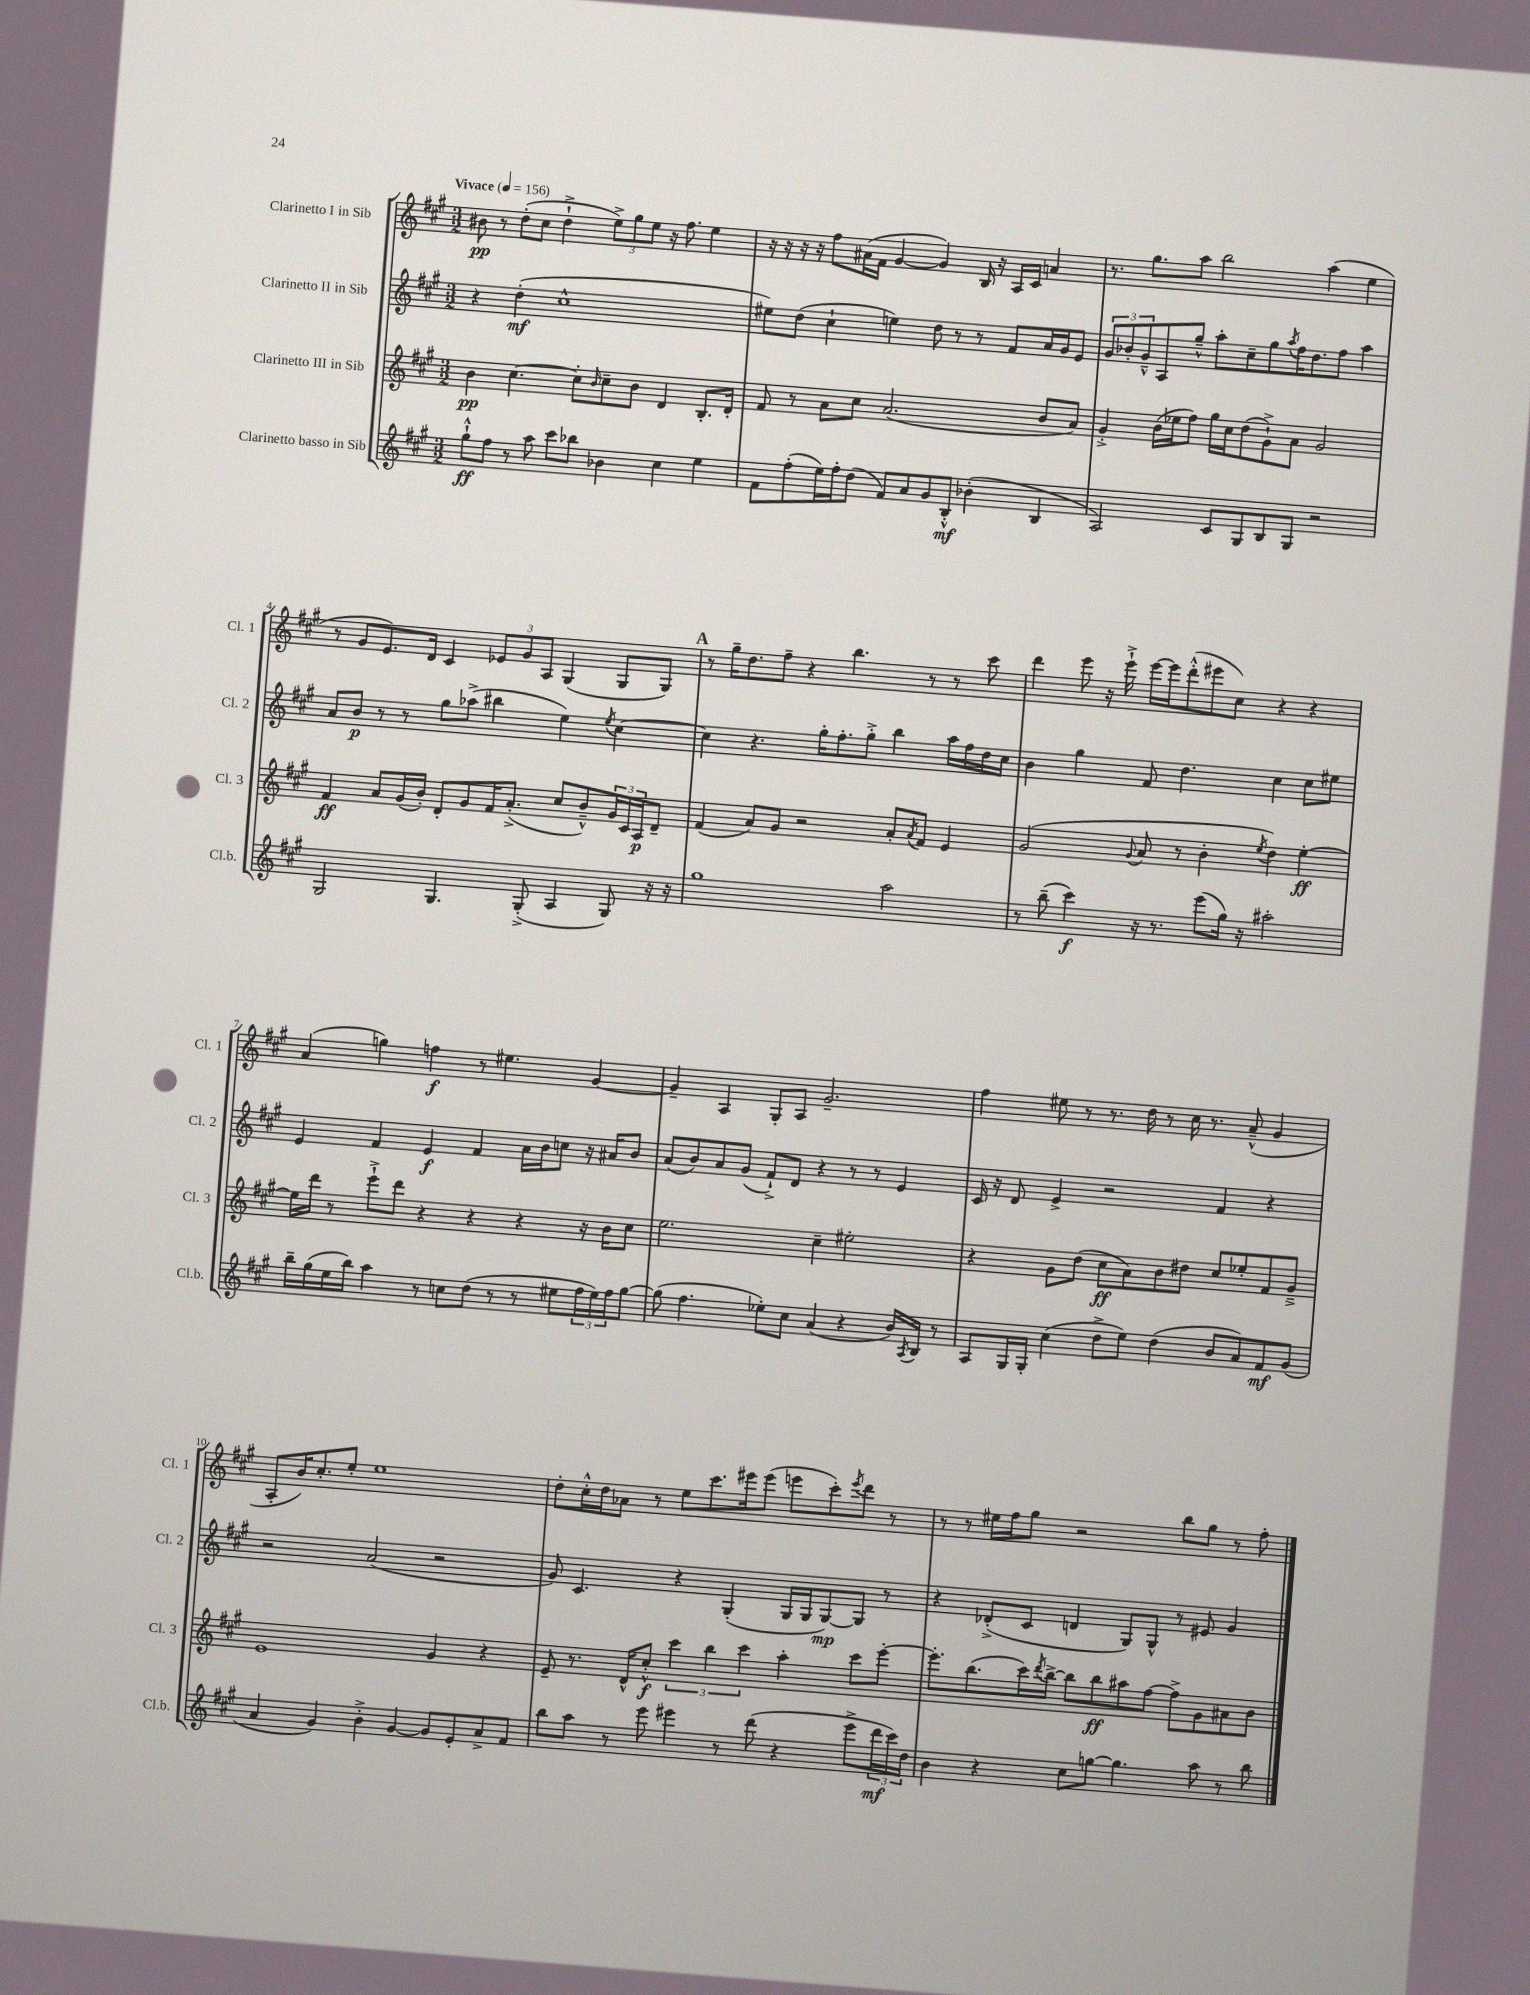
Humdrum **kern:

**kern	**kern	**kern	**kern
*staff4	*staff3	*staff2	*staff1
*clefG2	*clefG2	*clefG2	*clefG2
*k[f#c#g#]	*k[f#c#g#]	*k[f#c#g#]	*k[f#c#g#]
*M3/2	*M3/2	*M3/2	*M3/2
*MM156	*MM156	*MM156	*MM156
8gg#`^^	4b	4r	8b#
8ff#	.	.	8r
8r	[4.cc#	(4dd'	(8dd'
8aa	.	.	8cc#
8ccc#	.	1cc#^^	4dd`^
8bb-	8cc#']	.	.
.	16qqb	.	.
4b-	8cc#~	.	12ee^)
.	.	.	12gg#
.	8b	.	.
.	.	.	12ee
4cc#	4d	.	16r
.	.	.	8.ff#
4ee	8.B'	.	4ee
.	16d'	.	.
=	=	=	=
8f#	8f#	8ee#)	16r
.	.	.	16r
(8ff#'	8r	(8dd	16r
.	.	.	16r
16ee)	8a	4cc#`	8ff#
16ff#'	.	.	.
(8dd	8cc#	.	(16a#
.	.	.	16f#
8f#)	(2.a	4ee)	[4g#
8a	.	.	.
8g#	.	8dd	4g#])
8B'^^	.	8r	.
(4b-'	.	8r	16B
.	.	.	16r
.	.	8f#	16A
.	.	.	16c#
4B	8b	16a	4a
.	.	16g#	.
.	8a)	8e	.
=	=	=	=
2A)	4g#'^	12g#	8.r
.	.	12b-'	.
.	.	12g#~^^	.
.	.	.	8.gg#
.	(16b	8A	.
.	16ee-	.	.
.	8ff#)	8gg#~^^	8aa
8c#	16gg#	8aa'	2bb
.	16cc#	.	.
8G#	(8dd	8cc#~	.
8B	8g#`^)	8gg#	.
.	.	8qaa	.
8G#	8a	16ff#	.
.	.	8.dd	.
2r	2g#	.	(4aa
.	.	8ff#	.
.	.	4aa	4ee
=	=	=	=
2G#	4f#	8a	8r
.	.	8b	8g#
.	8a	8r	8.e)
.	(16g#	8r	.
.	16b')	.	16d
4.G#	8d'	8gg#	4c#
.	8g#	(8aa-^	.
.	16f#	4bb#	12e-
.	(8.a'^	.	.
.	.	.	12g#
(8G#'^	.	.	.
.	.	.	12A
4A	8cc#	4ee)	(4G#
.	8b~^^)	.	.
.	.	8qee	.
8G#)	24g#	[4cc#	8G#
.	24c#	.	.
.	24A	.	.
16r	8d~	.	8G#)
16r	.	.	.
=	=	=	=
1gg#	(4f#	4cc#]	8r
.	.	.	16gg#~
.	.	.	8.dd
.	8a)	4.r	.
.	8g#	.	8ff#~
.	2r	.	4r
.	.	16gg#'	.
.	.	8.ff#'	.
.	.	.	4.bb
.	.	8gg#'^	.
2aa	8a'	4bb	.
.	8qa	.	.
.	8f#	.	8r
.	4e	16aa	8r
.	.	16ff#	.
.	.	16dd	8ccc#
.	.	16cc#	.
=	=	=	=
8r	(2g#	4b	4ddd
(8bb~	.	.	.
4ccc#)	.	4gg#	8eee
.	.	.	16r
.	.	.	16eee`^
.	8qqg#	.	.
16r	8a	8f#	[16eee
8.r	.	.	16eee]
.	8r	4.dd	(8ddd'^^
(8eee	4b'	.	8eee#
16gg#)	.	.	8cc#)
16r	.	.	.
.	8qee	.	.
2aa#'	4dd)	4cc#	4r
.	[4ee'	8cc#	4r
.	.	8ee#	.
=	=	=	=
16bb~	16ee]	4e	(4a
(16gg#	16ddd	.	.
16ee	8r	.	.
16bb)	.	.	.
4aa	8eee`^	4f#	4gg)
.	8ddd	.	.
8r	4r	4e	4ff
8cc	.	.	.
(8dd	4r	4f#	8r
8r	.	.	4.ee#
8r	4r	16a	.
.	.	16b	.
8ee#	.	8cc	.
24ff#	16r	16r	[4g#
24ee#)	.	.	.
.	16b	16a#	.
24ff#	.	.	.
[8gg#	8cc#	8b	.
=	=	=	=
(8gg#]	2.ee	(8a	4g#~]
4.ff#	.	8b)	.
.	.	8a	4A
.	.	(8g#	.
8ee-')	.	8f#`^)	8G#'
8cc#	.	8d	8A
(4a	4cc#~	4r	2.g#~
4r	2ee#'	8r	.
.	.	8r	.
16b)	.	4e	.
8qA	.	.	.
16B	.	.	.
8r	.	.	.
=	=	=	=
8A	4r	16c#	4ff#
.	.	16r	.
16G#	.	8d	.
16G#'	.	.	.
(4cc#	8g#	4e^	8ee#
.	(8dd	.	8r
8dd^	8cc#	2r	8.r
8ee)	8a)	.	.
.	.	.	16dd
(4dd	8b	.	8r
.	8dd#	.	16cc#
.	.	.	8.r
8b	8cc#	4f#	.
8a)	8ee-'	.	(8a~^^
8f#	8f#	4r	4g#
(8g#	8g#~^	.	.
=	=	=	=
4a	1e	2r	8A'
.	.	.	16b)
.	.	.	8.cc#'
4g#)	.	.	.
.	.	.	8ee'
4b'^	.	(2a	1ee
[4g#	.	.	.
8g#]	4g#	2r	.
8e'	.	.	.
8a^	4r	.	.
8f#	.	.	.
=	=	=	=
8bb	8e~	8g#)	8dd'
8aa	8.r	4.c#	16cc#'^^
.	.	.	16dd
8r	.	.	8a-
.	16d^^	.	.
8eee	8cc#'^^	.	8r
4eee#	6ccc#	4r	8ee
.	.	.	8.ccc#
.	6bb	.	.
8r	.	(4G#'	.
.	.	.	16eee#
.	6ccc#	.	.
(8ddd	.	.	(8eee#
4r	4aa'	16G#	8eee
.	.	16G#	.
.	.	[8G#)	8ccc#')
.	.	.	8qeee
8eee#^	8ccc#	8G#]	8ddd
24ddd	[8eee'	8r	8r
24ccc#)	.	.	.
24dd	.	.	.
=	=	=	=
4b	8.eee']	4r	8r
.	.	.	8r
.	(8.bb	.	.
4r	.	(8d-'^	16ee#
.	.	.	16ff#
.	16ccc#)	8c#	8gg#
.	8qddd	.	.
.	[16bb^	.	.
8cc#	8bb]	4d	2r
[8gg	8bb	.	.
4.gg]	8aa#	8G#)	.
.	[8ff#	8G#^^	.
.	8ff#^]	8r	8bb
8aa	8g#	8e#	8gg#
8r	8a#	4g#	8r
8bb	8b	.	8ff#'
==	==	==	==
*-	*-	*-	*-
